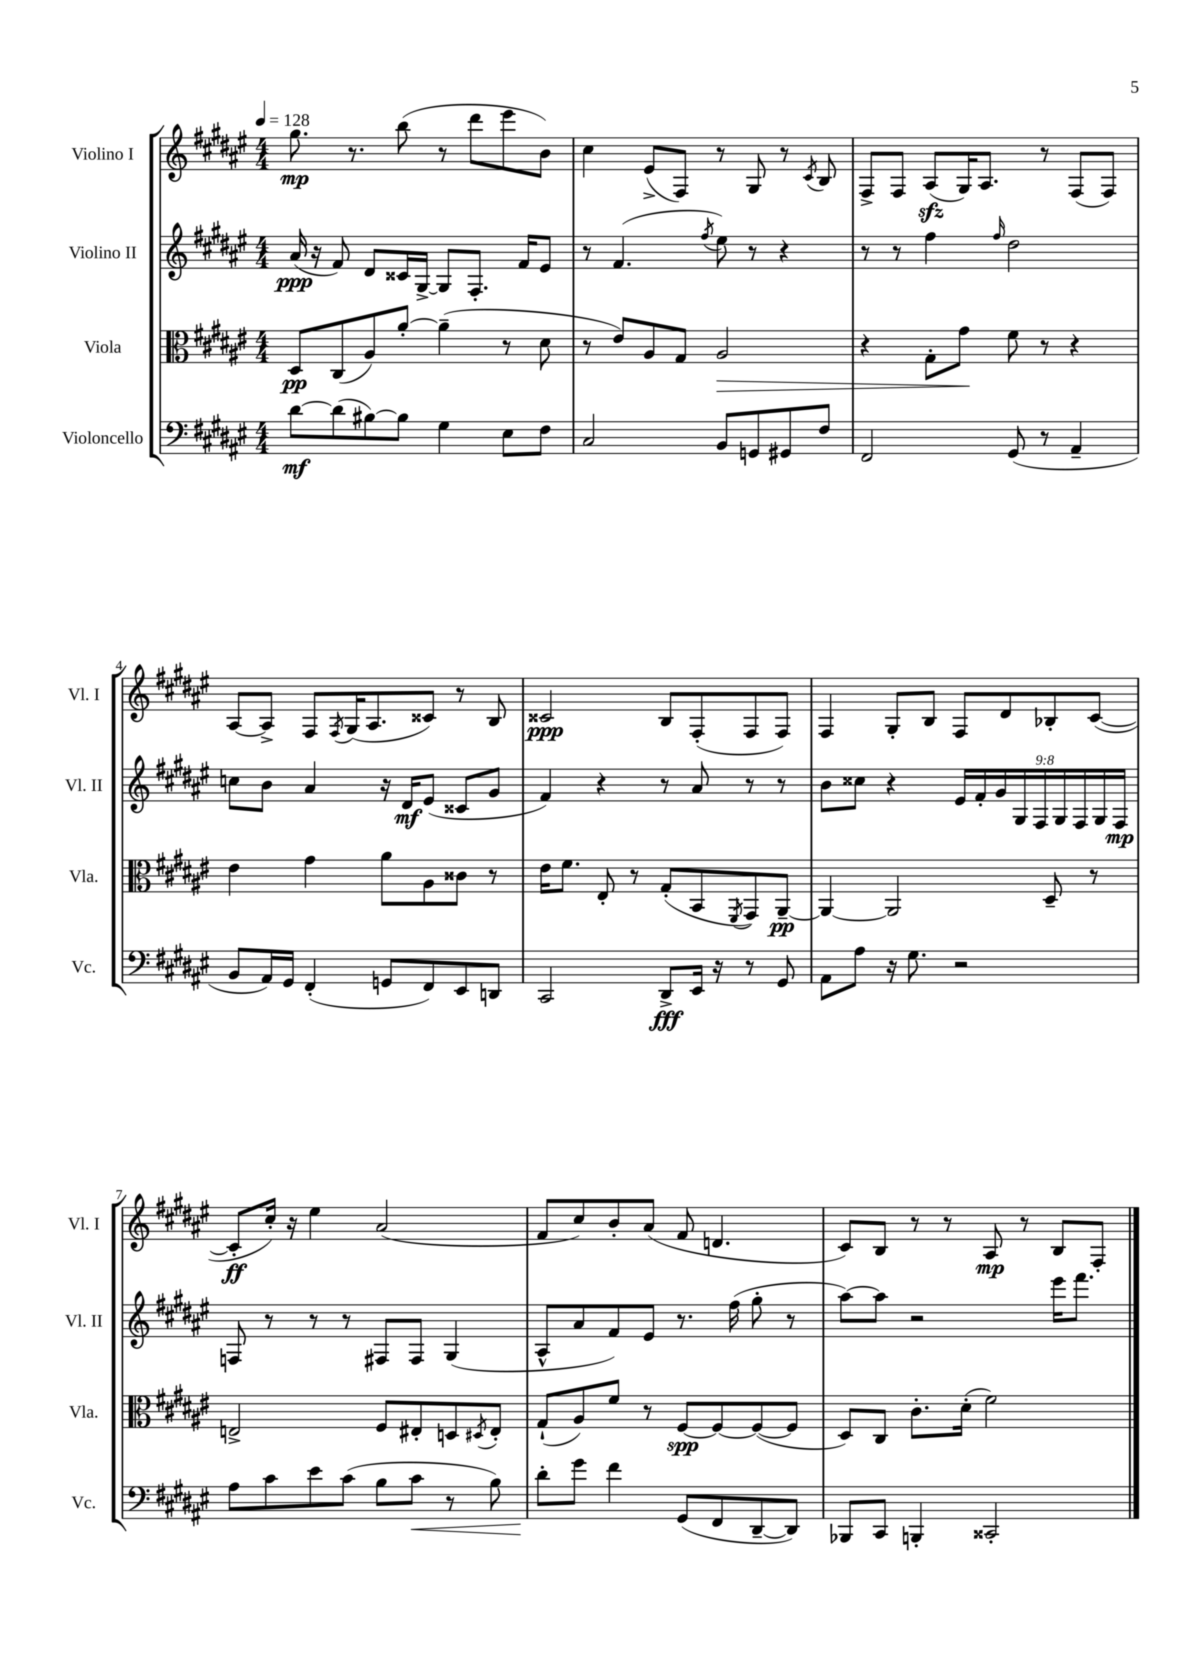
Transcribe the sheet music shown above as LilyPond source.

<<
\new StaffGroup <<
\new Staff = "s0" \with { instrumentName = "Violino I" shortInstrumentName = "Vl. I" } {
    \clef treble \key fis \major \numericTimeSignature \time 4/4 \tempo 4 = 128
    gis''8.\mp r8. b''8( r8 dis'''8 eis'''8 b'8) |
    cis''4 eis'8->( fis8) r8 gis8 r8 \acciaccatura { cis'8 } b8 |
    fis8-> fis8 ais8\sfz( gis16) ais8. r8 fis8( fis8) |
    ais8~ ais8-> fis8 \acciaccatura { fis8 } gis16( ais8. cisis'8) r8 b8 |
    cisis'2\ppp b8 fis8-.( fis8 fis8) |
    fis4 gis8-. b8 fis8 dis'8 bes8-. cis'8~( |
    cis'8-.\ff cis''16-.) r16 eis''4 ais'2( |
    fis'8 cis''8) b'8-. ais'8( fis'8 d'4. |
    cis'8) b8 r8 r8 ais8\mp r8 b8 fis8-. \bar "|." |
}
\new Staff = "s1" \with { instrumentName = "Violino II" shortInstrumentName = "Vl. II" } {
    \clef treble \key fis \major \numericTimeSignature \time 4/4 \override Staff.TupletNumber.text = #tuplet-number::calc-fraction-text
    ais'16\ppp( r16 fis'8) dis'8 cisis'16 gis16~-> gis8 fis8.-. fis'16 eis'8 |
    r8 fis'4.( \acciaccatura { fis''8 } eis''8) r8 r4 |
    r8 r8 fis''4 \grace { fis''16 } dis''2 |
    c''8 b'8 ais'4 r16 dis'16\mf eis'8( cisis'8 gis'8 |
    fis'4) r4 r8 ais'8 r8 r8 |
    b'8 cisis''8 r4 \tuplet 9/8 { eis'16 fis'16-. gis'16 gis16 fis16 gis16 fis16 gis16 fis16\mp } |
    f8 r8 r8 r8 fis8 fis8 gis4( |
    ais8-^ ais'8 fis'8) eis'8 r8. fis''16( gis''8-. r8 |
    ais''8~) ais''8 r2 eis'''16 fis'''8. \bar "|." |
}
\new Staff = "s2" \with { instrumentName = "Viola" shortInstrumentName = "Vla." } {
    \clef alto \key fis \major \numericTimeSignature \time 4/4
    dis8\pp cis8( ais8) ais'8~-. ais'4--( r8 dis'8 |
    r8 eis'8) ais8 gis8 ais2\> |
    r4 gis8-. gis'8\! fis'8 r8 r4 |
    eis'4 gis'4 ais'8 ais8 cisis'8 r8 |
    eis'16 fis'8. eis8-. r8 gis8-.( b,8 \acciaccatura { fis,8 } gis,8) ais,8~--\pp |
    ais,4~ ais,2 dis8-- r8 |
    e2-> fis8 eis8-. d8 \acciaccatura { dis8 } eis8-. |
    gis8-!( ais8) fis'8 r8 fis8~\spp fis8~ fis8~( fis8 |
    dis8) cis8 cis'8.-. dis'16-.( fis'2) \bar "|." |
}
\new Staff = "s3" \with { instrumentName = "Violoncello" shortInstrumentName = "Vc." } {
    \clef bass \key fis \major \numericTimeSignature \time 4/4
    dis'8~\mf dis'8( bis8~) bis8 gis4 eis8 fis8 |
    cis2 b,8 g,8 gis,8 fis8 |
    fis,2 gis,8( r8 ais,4-- |
    b,8 ais,16) gis,16 fis,4-.( g,8 fis,8) eis,8 d,8 |
    cis,2 dis,8->\fff eis,16 r16 r8 gis,8 |
    ais,8 ais8 r16 gis8. r2 |
    ais8 cis'8 eis'8 cis'8( b8 cis'8\< r8 b8) |
    dis'8-.\! gis'8 fis'4 gis,8( fis,8 dis,8~-- dis,8) |
    bes,,8 cis,8 b,,4-. cisis,2-. \bar "|." |
}
>>
>>
